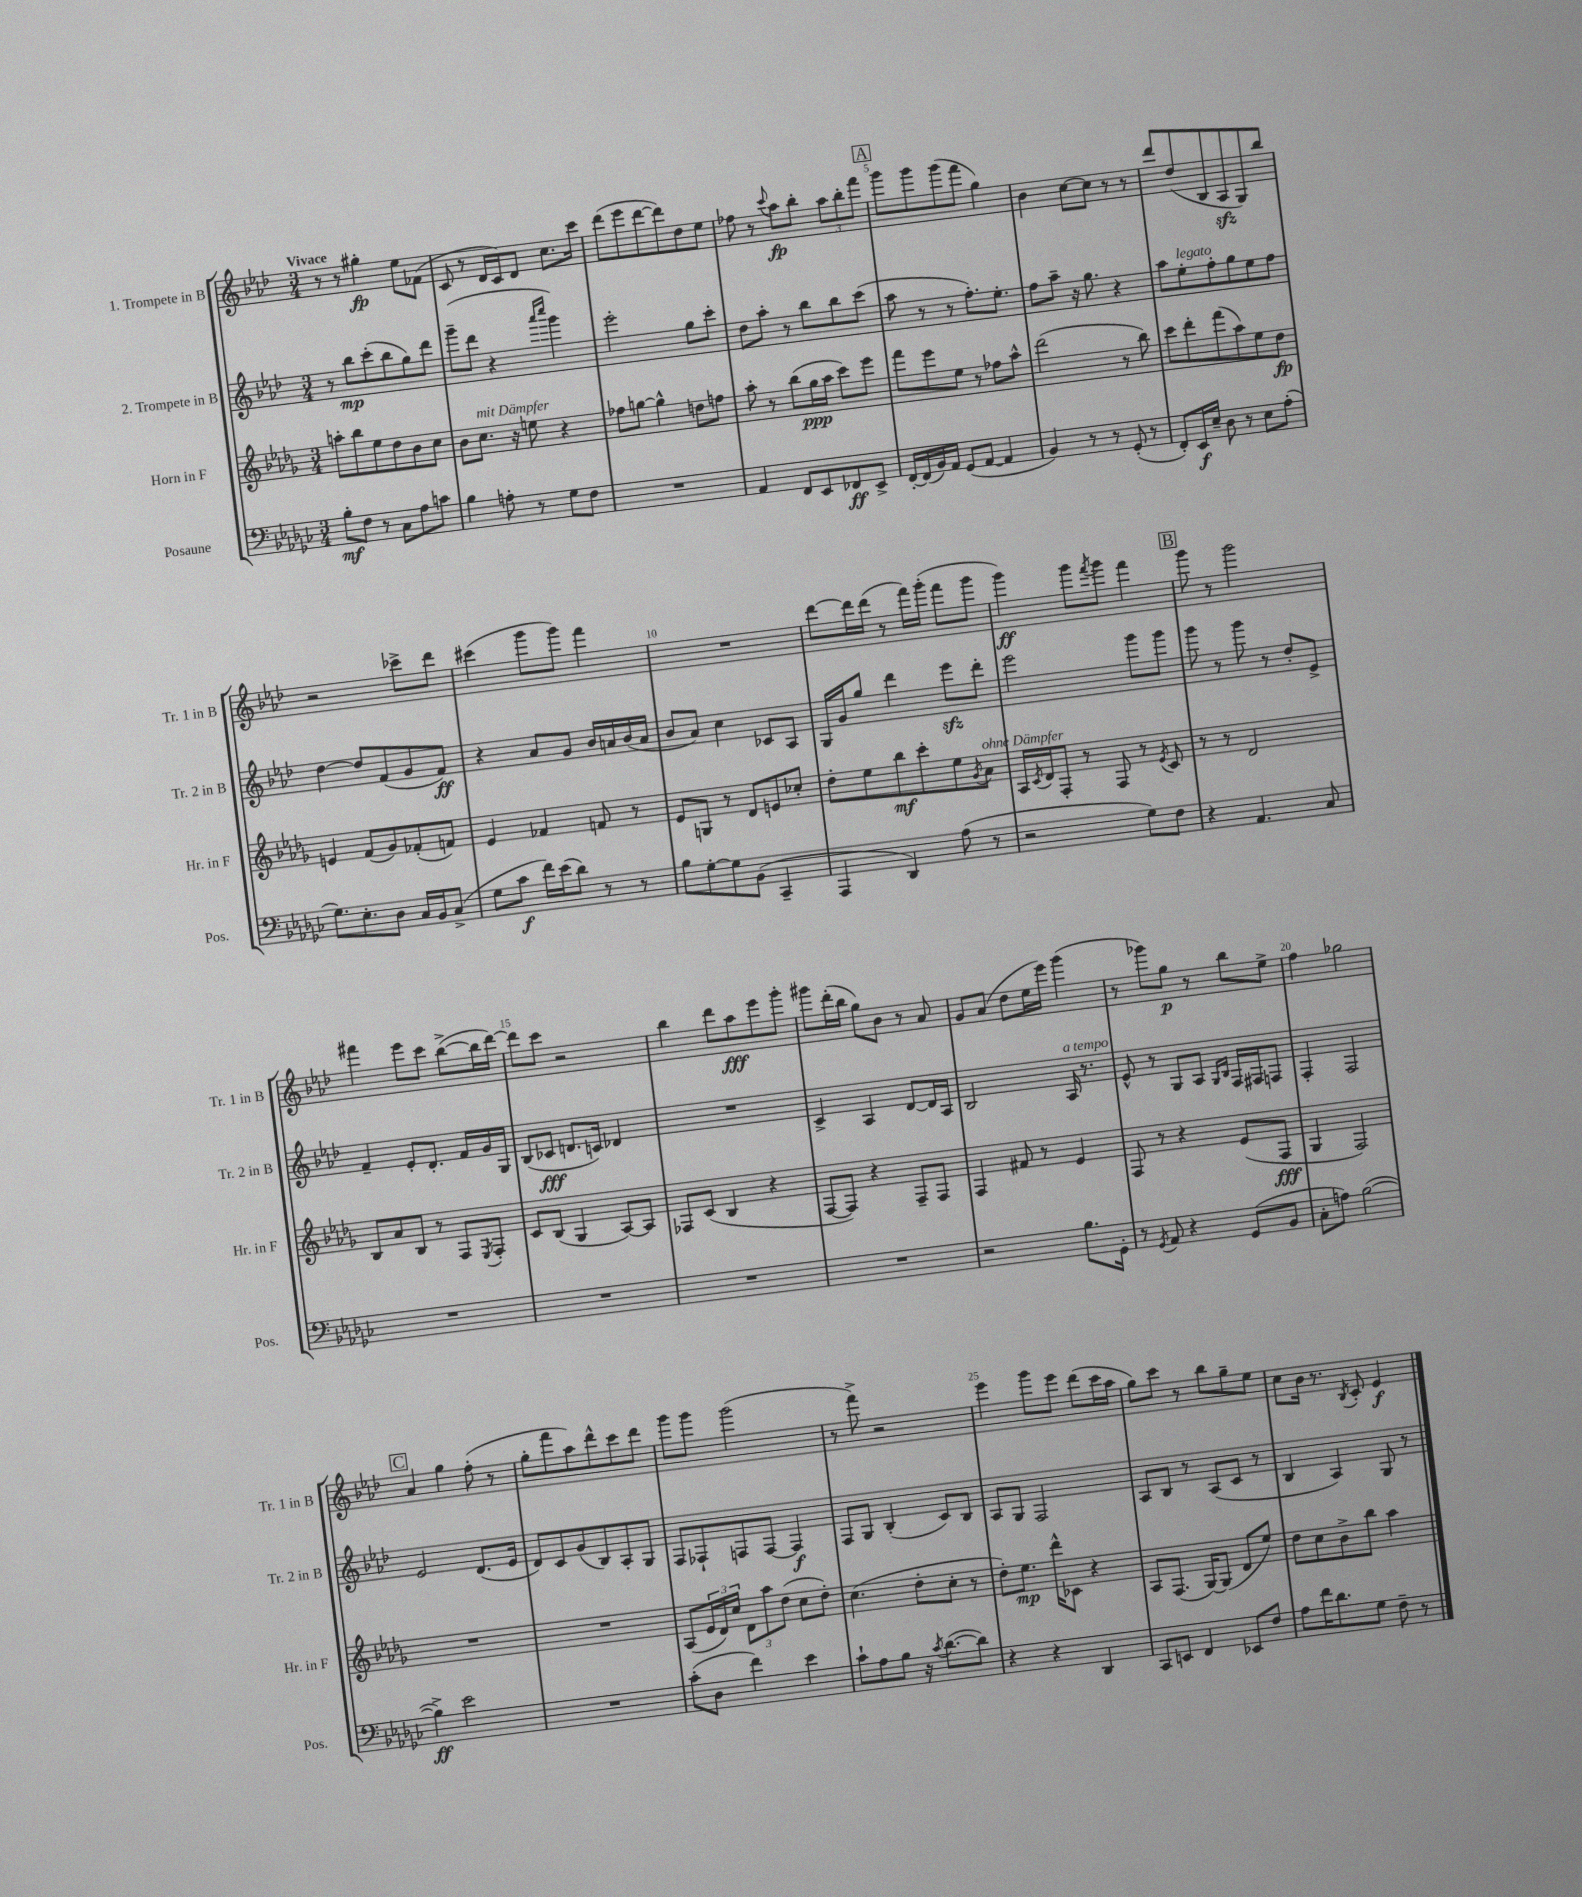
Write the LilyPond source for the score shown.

<<
\new StaffGroup <<
\new Staff = "s0" \with { instrumentName = "1. Trompete in B" shortInstrumentName = "Tr. 1 in B" } {
    \clef treble \key aes \major \numericTimeSignature \time 3/4 \tempo "Vivace"
    r8 r8 gis''4-.\fp ees''8 fes'8( |
    c'8 r8 des'16 c'16) des'8 c''8. c'''16 |
    des'''8( ees'''8 des'''8~ des'''8) des''8 ees''8 |
    fes''8 r8 \appoggiatura { c'''8 } aes''8\fp bes''8-. \tuplet 3/2 { aes''8 bes''8-. f'''8 } |
    \mark \markup { \box "A" } g'''8 g'''8 g'''8( f'''8 g''4) |
    bes'4 c''8~ c''8 r8 r8 |
    des'''8 des''8( bes8 aes8\sfz g8) bes''8 |
    r2 ces'''8-> des'''8 |
    cis'''4( g'''8 g'''8) f'''4 |
    R2. |
    des'''8~ des'''16 des'''16( r8 f'''16) g'''16-.( f'''8 g'''8 |
    g'''4\ff) g'''8 \acciaccatura { f'''8 } g'''8 f'''4 |
    \mark \markup { \box "B" } g'''8 r8 g'''2 |
    fis'''4 ees'''8 c'''8 bes''8~->( bes''16 des'''16~) |
    des'''8 c'''8 r2 |
    bes''4 des'''8 aes''8\fff ees'''8 g'''8-. |
    gis'''8 des'''16-.( bes''16 g''8) bes'8 r8 aes'8 |
    g'8 aes'8( des''8 ees''16 ees'''16) g'''4( |
    r8 ges'''8) g''8\p r8 bes''8 ees''8-> |
    f''4 ges''2 |
    \mark \markup { \box "C" } aes'4 g''4 f''8-.( r8 |
    g''8-. f'''8 aes''8) des'''8-^ c'''8 des'''8 |
    g'''8 g'''8 g'''2( |
    r8 f'''8->) r2 |
    ees'''4 g'''8 ees'''8 des'''8( c'''16 aes''16 |
    g''8) c'''8 r8 bes''8 g''8-- ees''8 |
    c''8 bes'16 r8. \acciaccatura { bes8 } c'8-. ees'4\f \bar "|." |
}
\new Staff = "s1" \with { instrumentName = "2. Trompete in B" shortInstrumentName = "Tr. 2 in B" } {
    \clef treble \key aes \major \numericTimeSignature \time 3/4
    r8 bes''8\mp c'''8-.( bes''8 g''8) des'''8 |
    g'''8--( des'''8 r4 \grace { aes'''16 c''''16 } g'''4) |
    ees'''2-. g''8 c'''8-. |
    des''8 aes''8-. r8 bes''8 bes''8 c'''8( |
    \mark \markup { \box "A" } aes''8 r8 r8 f''8.-.) ees''8.-. |
    f''8 aes''8-- r16 g''8. r4 |
    aes''8 ees''8-.^\markup { \italic "legato" } f''8-. g''8 ees''8 f''8 |
    des''4~ des''8 f'8( g'8 f'8\ff) |
    r4 aes'8 g'8 bes'16 a'16 bes'16( a'16 |
    bes'8 aes'8) c''4 ces'8 aes8 |
    g16 g'16 g''8 des'''4 ees'''8\sfz des'''8-. |
    ees'''2 g'''8 g'''8 |
    \mark \markup { \box "B" } g'''8 r8 g'''8 r8 des''8-. ees'8-> |
    f'4-- ees'8-. des'8.-. f'16 g'16 g16 |
    bes8( ces'8\fff d'8. c'16) des'4 |
    R2. |
    c'4-> aes4 des'8~ des'16 aes16 |
    bes2 aes16^\markup { \italic "a tempo" } r8. |
    ees'8-^ r8 g8 aes8 \grace { g16 bes16 } f16 fis16 f8 |
    f4-. f2 |
    \mark \markup { \box "C" } ees'2 des'8.( ees'16 |
    des'8) c'8 g'8( bes8) aes8-. g8 |
    f8 fes8-! f8 f8~ f4\f |
    f8 g8 bes4-.( c'8) bes8 |
    aes8 g8 f2 |
    aes8 bes8 r8 aes8( c'8 r8 |
    bes4 aes4) g8 r8 \bar "|." |
}
\new Staff = "s2" \with { instrumentName = "Horn in F" shortInstrumentName = "Hr. in F" } {
    \clef treble \key des \major \numericTimeSignature \time 3/4
    a''8-. bes''8 ees''8 des''8 bes'8 c''8 |
    bes'8 c''8.^\markup { \italic "mit Dämpfer" } r16 e''8 r4 |
    fes''8 g''8~ g''4-^ d''8 f''8 |
    aes''8-. r8 bes''8( ges''16\ppp aes''16 c'''8) ees'''8 |
    \mark \markup { \box "A" } f'''8 ees'''8 ees''8 r8 fes''8 aes''8-^ |
    des'''2( r8 bes''8) |
    c'''8 des'''8-. f'''8( aes''8) ees''8 des''8\fp |
    e'4 f'8( ges'8) fes'8-.( f'8) |
    ees'4 fes'4 f'8 r8 |
    ees'8 g8 r8 des'8 e'8 ces''8-. |
    des''8-. ees''8 bes''8\mf c'''8-. ees''8 \acciaccatura { ges'8 } aes'8^\markup { \italic "ohne Dämpfer" } |
    aes16 \acciaccatura { c'8 } des'16 f8-. r8 f8 r8 \acciaccatura { ees'8 } c'8 |
    \mark \markup { \box "B" } r8 r8 des'2 |
    bes8 aes'8 bes8 r8 f8 \acciaccatura { ees8 } f8-. |
    c'8 bes8( ges4 aes8~) aes8 |
    fes8 c'8( bes4 r4 |
    f8~ f8) r4 f8-- f8 |
    f4 fis'8 r8 ees'4 |
    f8 r8 r4 ees'8( f8\fff |
    ges4 f2) |
    \mark \markup { \box "C" } R2. |
    R2. |
    aes8( \tuplet 3/2 { ees'16 des'16) c''16 } \tuplet 3/2 { des'8 aes''8 des''8( } c''8 des''8-.) |
    c''4.( des''8-. c''8-. r8 |
    des''8-.) ees''8.\mp des'''16-^ ces'8 r4 |
    aes8 f8.( ges16~) ges8( des'8 ees''8) |
    des''8 c''8 bes'8-> bes''8 aes''4 \bar "|." |
}
\new Staff = "s3" \with { instrumentName = "Posaune" shortInstrumentName = "Pos." } {
    \clef bass \key ges \major \numericTimeSignature \time 3/4
    bes8-.\mf f8 r8 ces8 aes8 c'8 |
    bes4 a8-. r8 ges8 f8 |
    R2. |
    aes,4 f,8 ees,8 fes,8\ff ees,8-> |
    \mark \markup { \box "A" } f,16~-. f,16( bes,16) aes,16 ges,8( aes,8~ aes,4 |
    bes,4) r8 r8 ges,8-.( r8 |
    f,8-.) ees,16\f ees16-- des8 r8 ees8 aes8-.( |
    ges8.) ees8.-. des8 ces16 bes,16 ces8->( |
    ges8 ces'8\f f'16) ees'16( des'8) r8 r8 |
    bes8 ges8~-. ges8 bes,8( ces,4-- |
    aes,,4 des,4) aes8( r8 |
    r2 ges8) f8 |
    \mark \markup { \box "B" } r4 aes,4. ces8 |
    R2. |
    R2. |
    R2. |
    R2. |
    r2 bes8. ges,16-. |
    r8 \acciaccatura { ges,8 } aes,8 r4 ges,8( bes,8 |
    ces8-. a8) bes2~( |
    \mark \markup { \box "C" } bes4->\ff) ees'2 |
    R2. |
    ces'8-.( des8 f'4) ees'4 |
    ces'8-! aes8 bes8 r16 \acciaccatura { ces'8 } des'8.~( des'8) |
    r4 r4 des,4 |
    ces,8 e,8 f,4 ees,8 f8 |
    aes8 f'16 des'8. ges8 f8-- r8 \bar "|." |
}
>>
>>
\layout { \context { \Score \override BarNumber.break-visibility = ##(#f #t #t) barNumberVisibility = #(every-nth-bar-number-visible 5) } }
